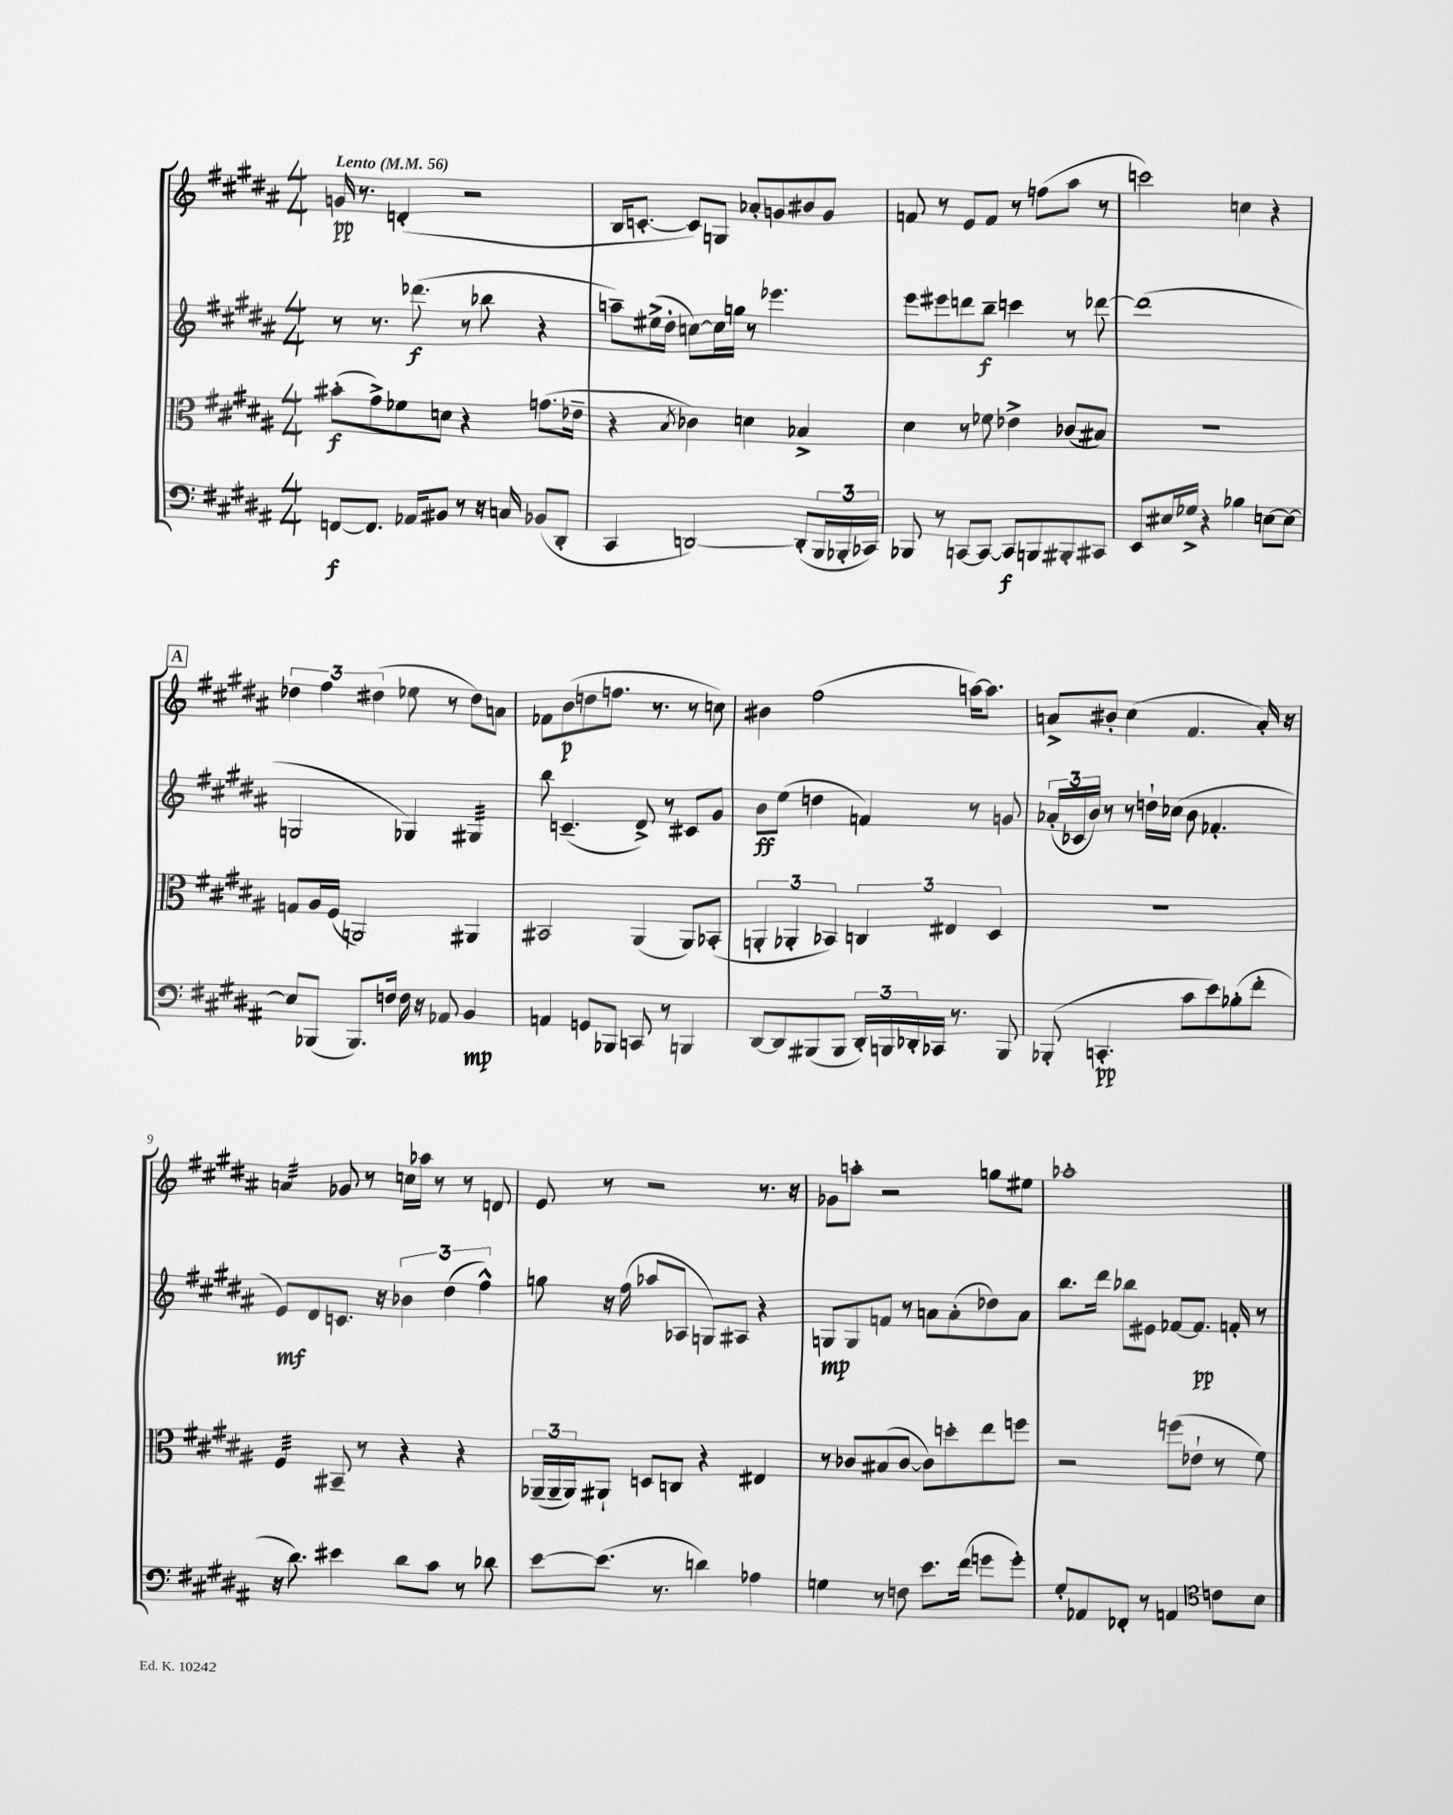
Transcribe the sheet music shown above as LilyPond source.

<<
\new StaffGroup <<
\new Staff = "s0" {
    \clef treble \key b \major \numericTimeSignature \time 4/4 \tempo "Lento" 4 = 56
    g'16\pp r8. d'4-.( r2 |
    b16 c'8.~-. c'8) g8 aes'8-. g'8 bis'8 g'8 |
    f'8 r8 e'8 f'8 r8 f''8( ais''8 r8 |
    c'''2) c''4 r4 |
    \mark \markup { \box "A" } \tuplet 3/2 { des''4 fis''4 dis''4( } ees''8 r8 dis''8) a'8 |
    fes'8 b'8\p( d''8 f''8. r8. r8 c''8) |
    bis'4 fis''2( a''16~) a''8. |
    a'8-> bis'8-. cis''4( fis'4. a'16-.) r16 |
    a'4:32 ges'8 r8 c''16 aes''16 r8 r8 d'8 |
    e'8 r8 r2 r8. r16 |
    ges'8 a''8-. r2 g''8 eis''8 |
    aes''1-. \bar "|." |
}
\new Staff = "s1" {
    \clef treble \key b \major \numericTimeSignature \time 4/4
    r8 r8. des'''8.\f( r8 bes''8 r4 |
    a''8--) eis''16->( dis''16-. c''8~) c''16 g''16 r8 ees'''4. |
    e'''8 eis'''8 d'''8 b''8--\f c'''4 r8 des'''8~ |
    des'''1( |
    \mark \markup { \box "A" } g2 ges4) gis4:32 |
    b''8 c'4.--( dis'8->) r8 cis'8 gis'8 |
    b'8\ff e''8( d''4 f'4) r8 g'8 |
    \tuplet 3/2 { aes'16-.( ces'16 b'16) } r8 r8 d''16-! ces''16( b'8 fes'4.-. |
    e'8\mf) dis'8 c'8. r16 \tuplet 3/2 { bes'4 dis''4( fis''4-^) } |
    g''8 r16 fis''16( aes''8 aes8 g8) ais8 r4 |
    g8\mp g8 f'8 r8 a'8 a'8-.( des''8) a'8 |
    b''8. dis'''16 bes''8 eis'8 fes'8~ fes'8.\pp f'16-. r8 \bar "|." |
}
\new Staff = "s2" {
    \clef alto \key b \major \numericTimeSignature \time 4/4
    bis'8-.\f( gis'8->) fes'8 d'8 r4 g'8.( ees'16-- |
    r4 \acciaccatura { b8 } ces'4) d'4 bes4-> |
    dis'4 r8 fes'8 ees'4-> ces'8( bis8) |
    R1 |
    \mark \markup { \box "A" } g8 ais16 fis16( a,2) ais,4 |
    bis,2 ais,4( ais,8) bes,8-.( |
    \tuplet 3/2 { a,4-. aes,4-. bes,4) } \tuplet 3/2 { c4 eis4 dis4 } |
    r1 |
    fis4:32 bis,8-- r8 r4 r4 |
    \tuplet 3/2 { aes,16--( aes,16-- aes,16) } ais,8-! d8 c8 r4 eis4 |
    r8 ces'8 bis8( ces'8~ ces'8) d''8-. e''8 f''8 |
    r2 f''8( ees'8-! r8 fis'8) \bar "|." |
}
\new Staff = "s3" {
    \clef bass \key b \major \numericTimeSignature \time 4/4
    f,8~\f f,8. aes,16 bis,8 r8 r16 c16 bes,8( dis,8-. |
    cis,4 d,2~) d,8-.( \tuplet 3/2 { b,,16 bes,,16-. ces,16) } |
    bes,,8 r8 c,8~ c,8~ c,8\f b,,8 bis,,8-. cis,8 |
    e,8 eis16 ges16-> r4 bes4 e8~ e8~ |
    \mark \markup { \box "A" } e8 bes,,8( bes,,8.) f16 f16 r16 aes,8 b,4\mp |
    a,4 g,8 bes,,8 c,8 r8 b,,4 |
    dis,8~ dis,8 bis,,8( bis,,8 \tuplet 3/2 { dis,16-.) b,,16 des,16-. } ces,16 r8. b,,8 |
    bes,,8-.( c,4.-.\pp cis'8 e'8) bes8-.( fis'8-. |
    r16 dis'8.) eis'4 dis'8 cis'8 r8 des'8 |
    e'8~ e'8.( r8. d'4) aes4 |
    g4 r8 f8 e'8. fis'16( g'8 g'8-.) |
    gis8-. aes,8 fes,8-. r8 a,4 \clef tenor c'8 b8 \bar "|." |
}
>>
>>
